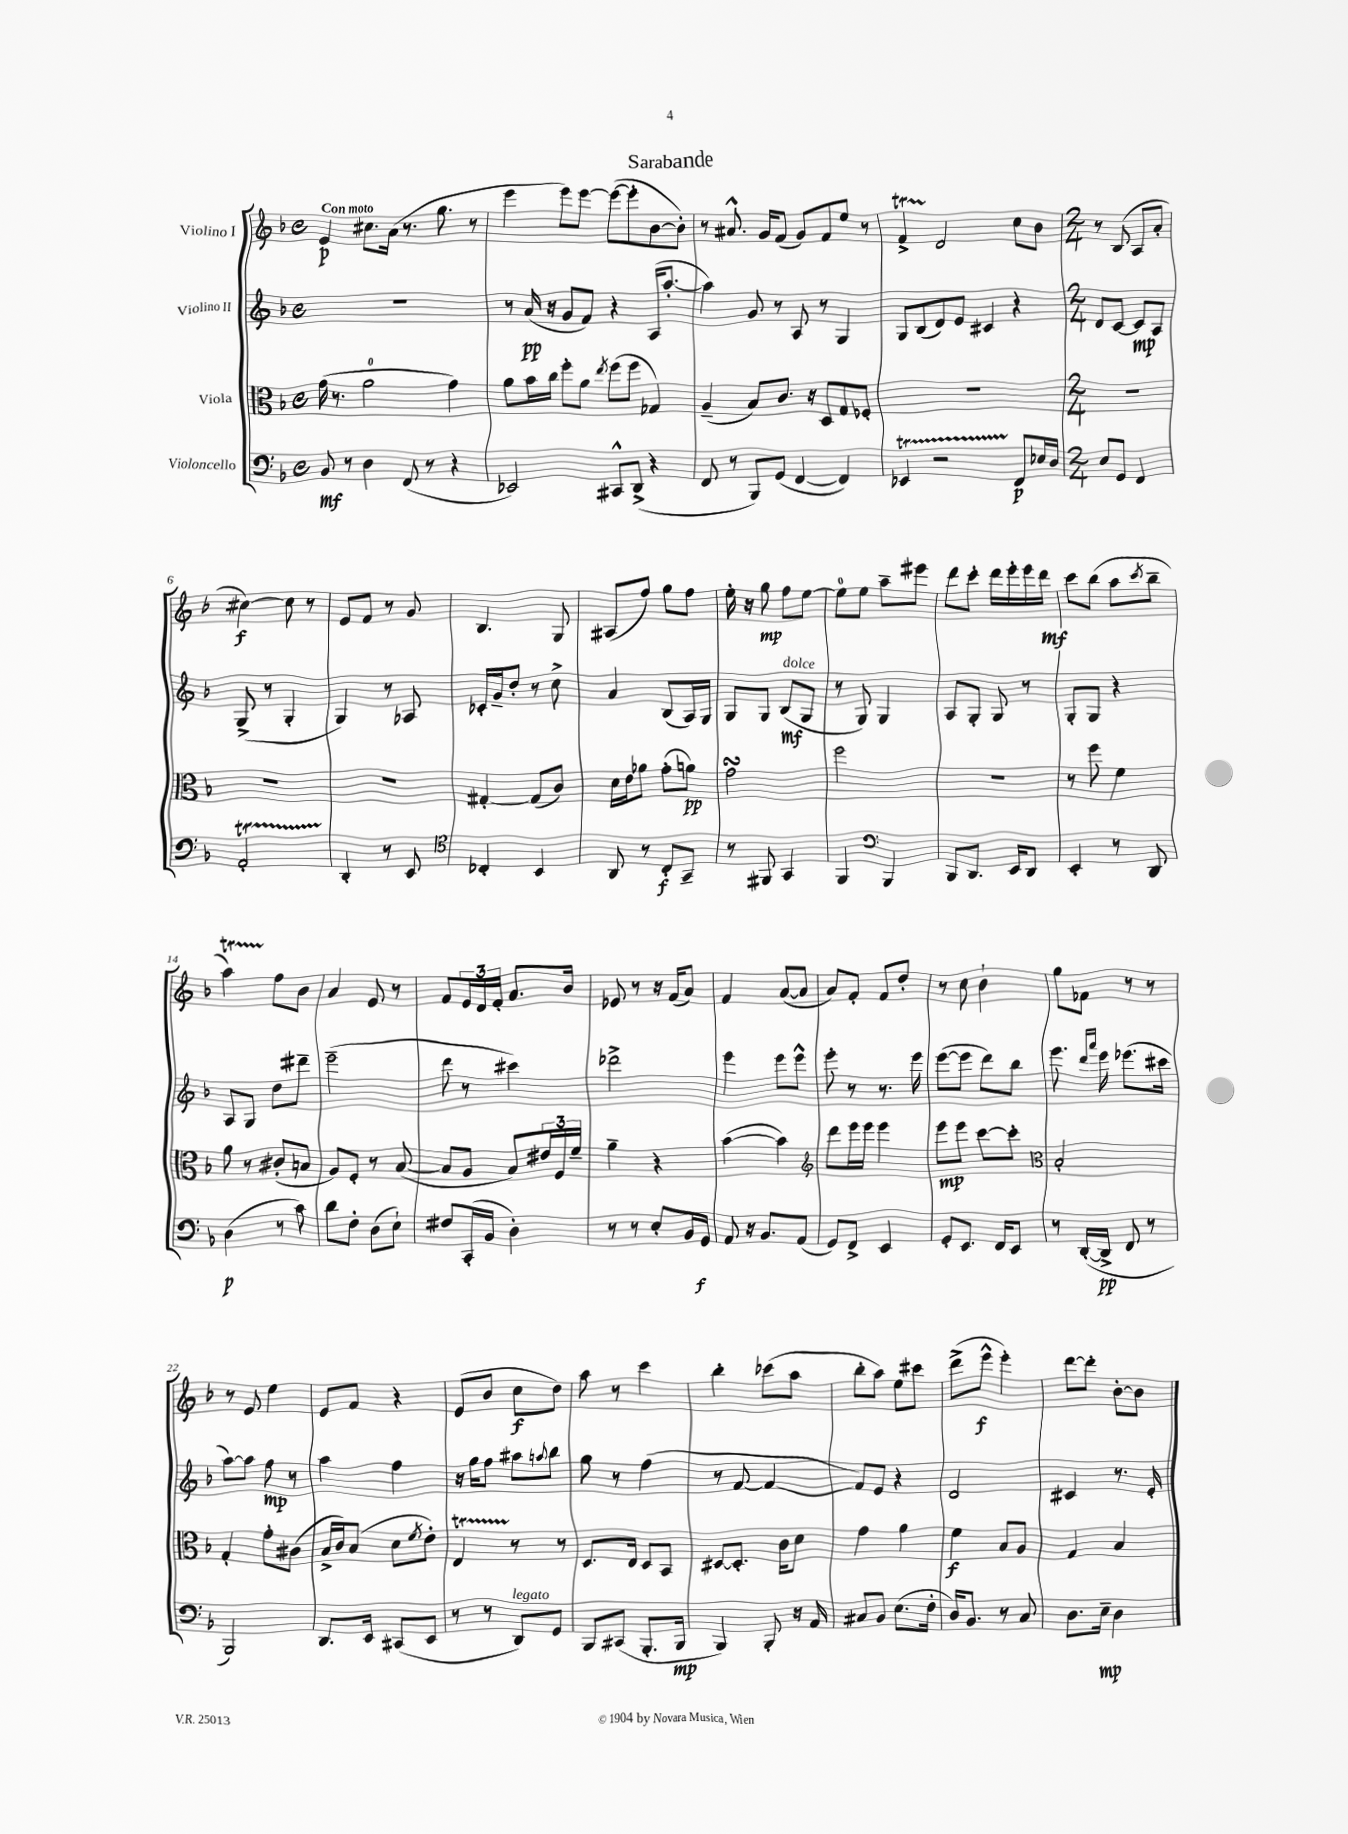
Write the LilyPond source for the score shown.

\header { title = "Sarabande" }
<<
\new StaffGroup <<
\new Staff = "s0" \with { instrumentName = "Violino I" } {
    \clef treble \key f \major \defaultTimeSignature \time 4/4 \tempo "Con moto"
    e'4\p cis''8. a'16( r8. g''8. r8 |
    e'''4 e'''8) e'''8~ e'''8~( e'''8-. bes'8~ bes'8-.) |
    r8 ais'8.-^ g'16 f'8( g'8) f'8 e''8 r8 |
    f'4->\startTrillSpan d'2\stopTrillSpan c''8 bes'8 |
    \numericTimeSignature \time 2/4 r8 bes8( a8 a'8-. |
    cis''4~\f) cis''8 r8 |
    e'8 f'8 r8 g'8 |
    bes4. g8 |
    ais8( f''8) g''8 f''8 |
    e''16-. r16 g''8\mp f''8 e''8~ |
    e''8-0 e''8 a''8-- eis'''8 |
    d'''8 c'''8-. d'''16 e'''16-. e'''16 d'''16\mf |
    c'''8 bes''8( a''8 \acciaccatura { c'''8 } bes''8-- |
    a''4\startTrillSpan) f''8\stopTrillSpan bes'8 |
    a'4 e'8 r8 |
    f'8 \tuplet 3/2 { e'16 d'16 f'16-. } a'8. bes'16 |
    ees'8 r8 r16 f'16( a'8) |
    f'4 a'8~( a'8 |
    a'8) f'8-. f'8 d''8-. |
    r8 c''8 bes'4-! |
    g''8 fes'8 r8 r8 |
    r8 e'8 e''4 |
    e'8 f'8 r4 |
    e'8( bes'8 c''8\f d''8) |
    a''8 r8 c'''4 |
    bes''4-. ces'''8( a''8 |
    bes''8-. a''8) e''8 cis'''8 |
    d'''8->( e'''8-^\f e'''4-.) |
    d'''8~ d'''8-. bes'8~-. bes'8 \bar "|." |
}
\new Staff = "s1" \with { instrumentName = "Violino II" } {
    \clef treble \key f \major \defaultTimeSignature \time 4/4
    R1 |
    r8 a'16\pp( r16 g'8 f'8) r4 a16( a''8.~-. |
    a''4) g'8 r8 a8 r8 g4 |
    g8 bes8( d'8) e'8 cis'4 r4 |
    \numericTimeSignature \time 2/4 d'8 c'8~ c'8\mp a8 |
    g8->( r8 g4-. |
    g4) r8 aes8 |
    ces'16-. g'16-- d''8-. r8 c''8-> |
    a'4 bes8( a16) g16 |
    g8 g8 bes8\mf^\markup { \italic "dolce" }( g8 |
    r8 g8) g4 |
    a8 g8-. g8 r8 |
    g8-. g8 r4 |
    a8 g8 d''8 dis'''8-- |
    e'''2--( |
    d'''8 r8 cis'''4) |
    des'''2-> |
    e'''4 e'''8 e'''8-^ |
    e'''8-. r8 r8. e'''16 |
    e'''8~( e'''8 d'''8) bes''8 |
    e'''8. \grace { d'''16 a'''16 } e'''16 ees'''8.( cis'''16 |
    a''8~) a''8 f''8\mp r8 |
    a''4 f''4 |
    r16 g''16 f''8 ais''8 \appoggiatura { a''8 } bes''8 |
    g''8 r8 f''4( |
    r8 f'8~ f'4~ |
    f'8) e'8 r4 |
    d'2 |
    cis'4 r8. e'16-. \bar "|." |
}
\new Staff = "s2" \with { instrumentName = "Viola" } {
    \clef alto \key f \major \defaultTimeSignature \time 4/4
    g'16( r8. a'2-0 g'4) |
    a'8 bes'16 c''16 f''8-. a'8 \acciaccatura { e''8 } f''8( f''8 ges4) |
    a4--( bes8) c'8. r16 d8 g8 fes8-. |
    R1 |
    \numericTimeSignature \time 2/4 R2 |
    R2 |
    R2 |
    gis4~-. gis8( c'8) |
    d'16 e'16 aes'8 g'8-.( a'8\pp) |
    g'2\turn |
    f''2 |
    R2 |
    r8 f''8 f'4 |
    a'8 r8 cis'8-.( b8 |
    a8) f8-. r8 bes8~( |
    bes8 a8 bes8) \tuplet 3/2 { eis'16 f16 f'16-- } |
    a'4-- r4 |
    bes'4~( bes'4) |
    \clef treble d'''8 e'''16 e'''16 e'''4 |
    e'''8\mp e'''8 c'''8~ c'''8-. |
    \clef alto bes2-. |
    g4-. g'8-. cis'8( |
    bes16-> c'16) bes8( d'8 \acciaccatura { f'8 } e'8-.) |
    e4\startTrillSpan r8\stopTrillSpan r8 |
    d8. e16 d8 bes,8 |
    dis8~ dis8.-. c'16 d'8 |
    g'4 a'4 |
    f'4\f bes8 a8 |
    g4 bes4 \bar "|." |
}
\new Staff = "s3" \with { instrumentName = "Violoncello" } {
    \clef bass \key f \major \defaultTimeSignature \time 4/4
    bes,8\mf r8 d4 f,8( r8 r4 |
    ees,2) cis,8-^ d,8->( r4 |
    f,8 r8 bes,,8) g,8( f,4~ f,4) |
    ees,4\startTrillSpan r2 f,8\stopTrillSpan\p ees16 d16 |
    \numericTimeSignature \time 2/4 e8 g,8 f,4 |
    a,2-.\startTrillSpan |
    d,4-.\stopTrillSpan r8 e,8 |
    \clef tenor ces4-. bes,4 |
    a,8 r8 c8-.\f g,8-- |
    r8 fis,8 g,4 |
    f,4 \clef bass bes,,4 |
    bes,,8 d,8. e,16 d,8 |
    e,4-. r8 d,8 |
    d4\p( r8 c'8) |
    d'8 f8-. d8( e8-!) |
    fis8 c,16-.( bes,16 d4-.) |
    r8 r8 e8-. bes,16 g,16\f |
    a,8 r16 bes,8. a,8( |
    g,8) f,8-> e,4 |
    g,8-. e,8. f,16 e,8 |
    r8 d,16~-.( d,16->\pp f,8 r8 |
    bes,,2) |
    d,8. e,16 cis,8( e,8 |
    r8 r8 d,8^\markup { \italic "legato" }) g,8 |
    bes,,8 cis,8( bes,,8.-. bes,,16\mp |
    bes,,4) bes,,8-. r16 a,16 |
    cis8 bes,8 e8.( f16-. |
    d16) bes,8. r8 c8 |
    d8. e16--\mp d4 \bar "|." |
}
>>
>>
